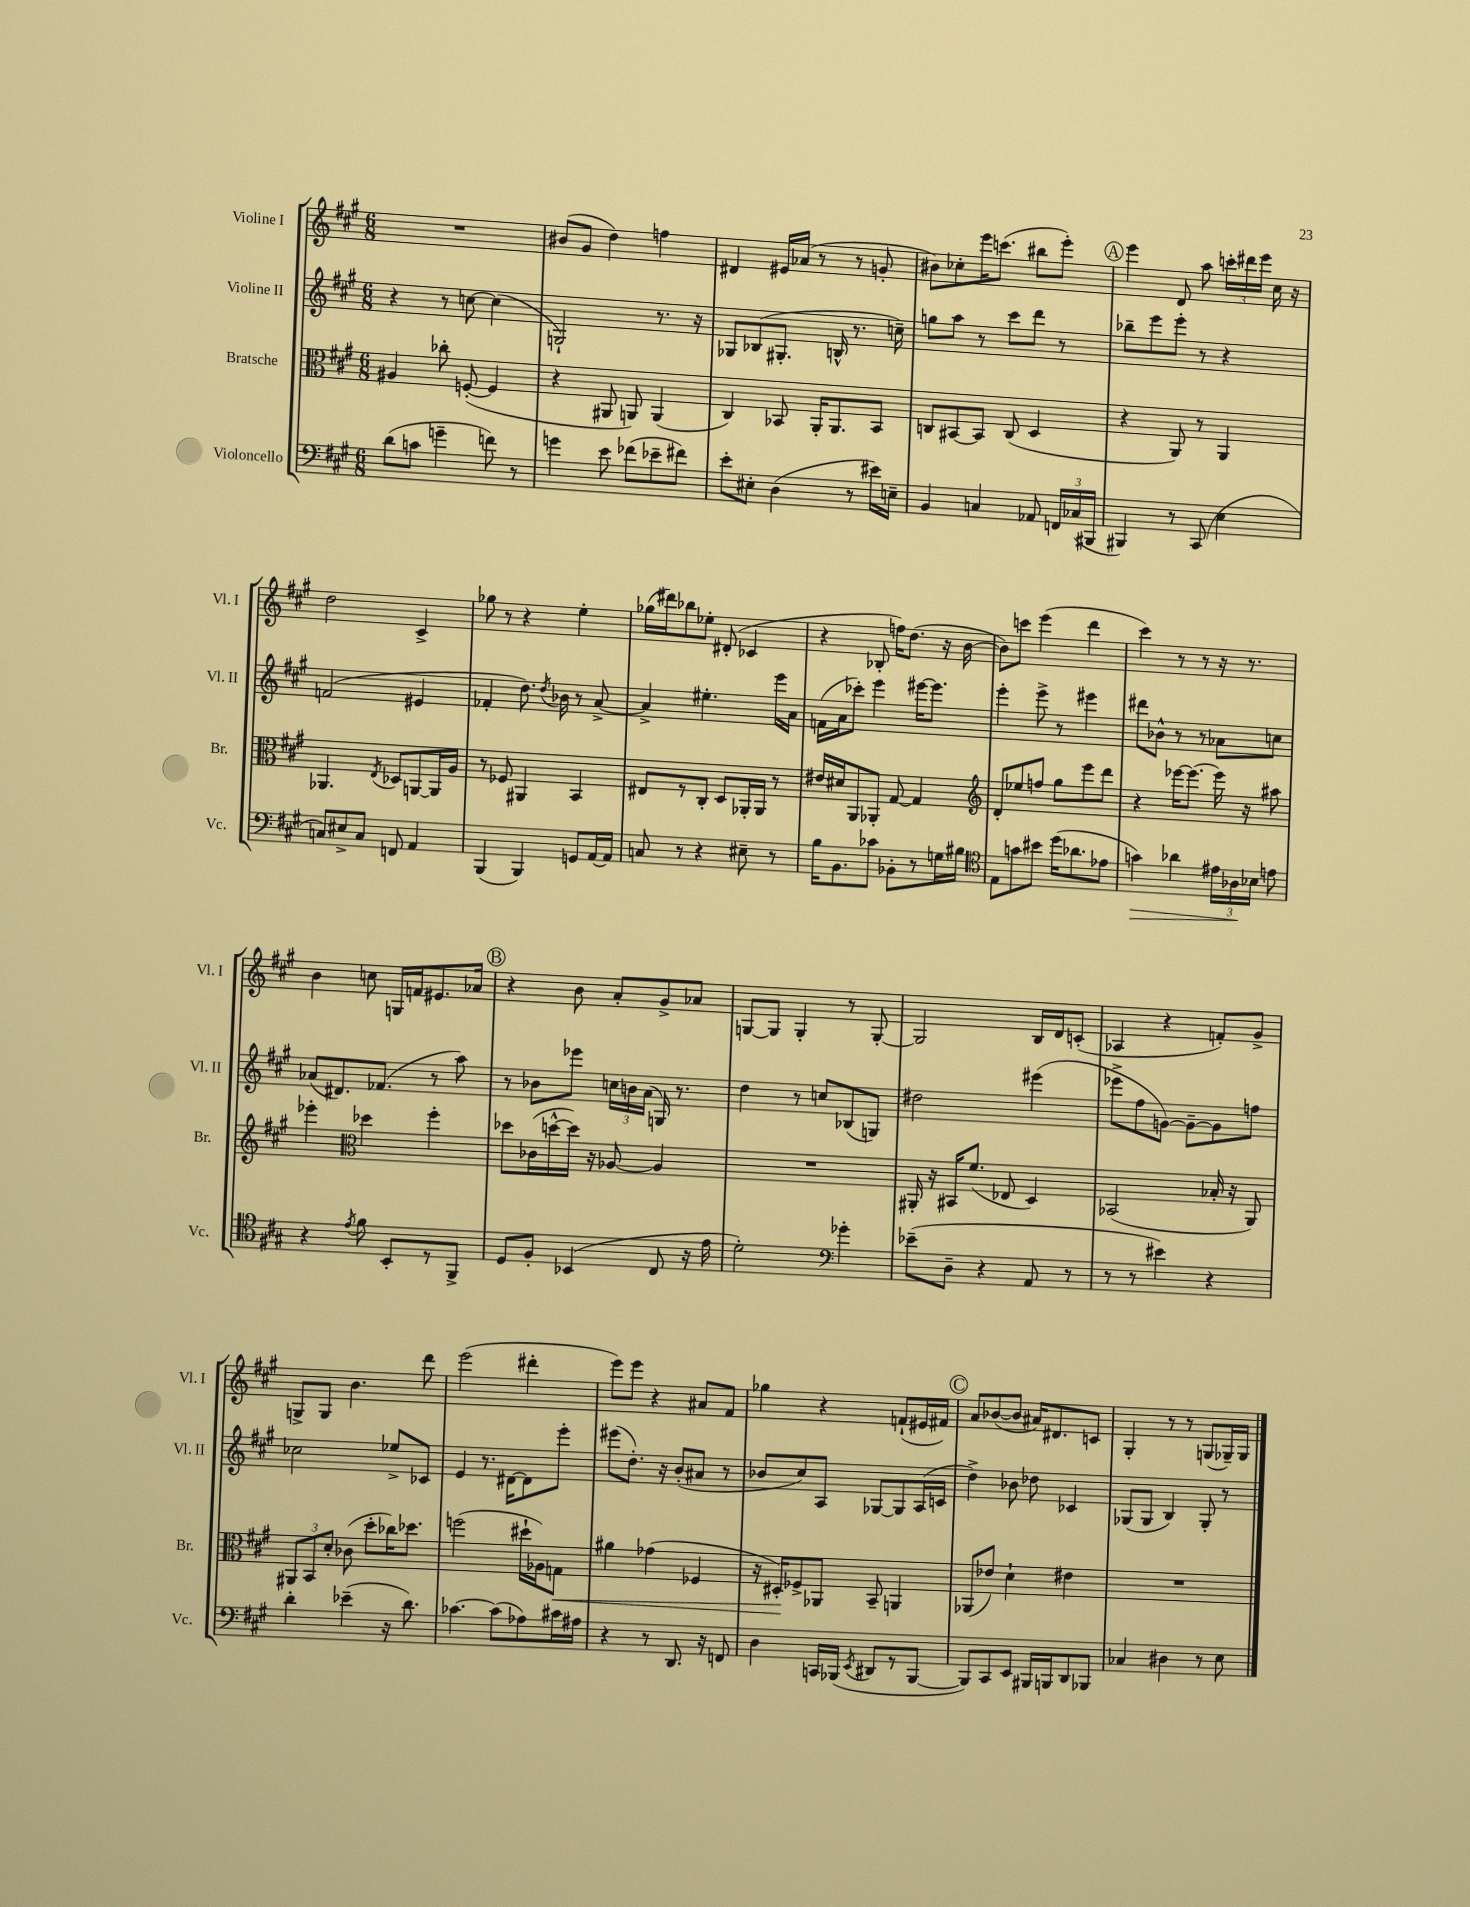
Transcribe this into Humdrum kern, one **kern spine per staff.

**kern	**kern	**kern	**kern
*staff4	*staff3	*staff2	*staff1
*clefF4	*clefC3	*clefG2	*clefG2
*k[f#c#g#]	*k[f#c#g#]	*k[f#c#g#]	*k[f#c#g#]
*M6/8	*M6/8	*M6/8	*M6/8
(8d\L	4A#/	4r	2.r
8c\J	.	.	.
4g~\	8cc-'\	8r	.
.	([8F'/	[8cc\	.
8f\)	4F/]	(4cc\]	.
8r	.	.	.
=	=	=	=
4g\	4r	2G`/)	(8b#/L
.	.	.	8g#/J
8e\	8AA#/	.	4dd\)
(8f-\L	8AA/)	.	.
8e-~\	(4AA/	8.r	4ff\
8f#\J)	.	.	.
.	.	16r	.
=	=	=	=
8e'\L	4C#/)	8G-/L	4d#/
8E#'\J	.	(8B-/	.
(4D\	8BB-/	8.G#'/J	16e#/LL
.	.	.	(16a-/JJ
.	16AA'/LK	.	8r
.	8.AA/	16B^^/	.
8r	.	8.r	8r
16e#\LL)	8BB-/J	.	8g'/
16E~\JJ	.	16cc~\)	.
=	=	=	=
4BB/	8C/L	8gg\L	8b#\L)
.	[8BB#/	8aa\J	8cc-'\
4C/	8BB#/]J	8r	16eee\K
.	.	.	(8.ccc\J
.	(8C/	8ccc#\L	.
8AA-/	4D/	8ddd\J	8bb#\L
24FF/LL	.	8r	8eee'\J)
(24C-/	.	.	.
24BBB#/JJ	.	.	.
=	=	=	=
4BBB#/)	4r	8bb-~\L	4eee\
.	.	8eee\	.
8r	8AA/)	8eee'\J	8d/
(8CC#/	8r	8r	8aa\
4E\	4AA/	4r	24ccc'\LL
.	.	.	24ddd#\
.	.	.	24eee\JJ
.	.	.	16cc#\
.	.	.	16r
=	=	=	=
8C/L)	4.AA-/	(2f/	2dd\
8E#^/	.	.	.
8C/J	.	.	.
.	8qE/	.	.
8FF/	8D-/L	.	.
4AA/	[8AA/	4e#/	4c#^/
.	16AA/]L	.	.
.	16A/JJ	.	.
=	=	=	=
(4BBB/	8r	4f-'/	8gg-\
.	8F-/	.	8r
4BBB/)	4AA#/	8.dd\)	4r
.	.	8qdd/	.
.	.	16b-\	.
8GG/L	4BB/	8r	4ee'\
[16AA/L	.	[8a^/	.
16AA/]JJ	.	.	.
=	=	=	=
8C/	8E#/L	4a^/]	(16gg-\LL
.	.	.	16ddd#\J)
8r	8r	.	8bb-\
4r	8C#'/J	4.ee#'\	8ee-'\J
.	8D/L	.	(8d#'/
8E#~\	16AA-'/L	.	4c-/
.	16AA-/JJ	.	.
8r	8r	16eee\LL	.
.	.	16a\JJ	.
=	=	=	=
16B\LK	16e#/LL	(16f\LL	4r
8.BB\	16d#/J	16a\J	.
.	8AA/	8ccc-'\J)	.
8c-\J	8AA-'/J	4eee\	8B-'/
8BB-'\L	[8G#/	.	16ff\LK)
.	.	.	(8.dd\J
8r	4G#/]	[16eee#\LK	.
.	.	8.eee#\]J	.
16G\L	.	.	16r
16B#\JJ	.	.	[16b\
=	=	=	=
*clefC4	*clefG2	*	*
8E\L	8d'/L	4eee'\	8b\]L)
8g\	8ee-/	.	8ccc\J
8b#\J	8ff/J	8eee^\	(4eee\
(16dd\LK	8gg#\L	8r	.
8.a-\	.	.	.
.	8eee\	4eee#\	4ddd\
8e-\J	8ddd\J	.	.
=	=	=	=
4g\)	4r	8ddd#\L	4ccc#\)
.	.	8b-^^\J	.
4a-\	[16eee-\LK	8r	8r
.	8.eee-\_J	.	.
.	.	8r	8r
24e#\LL	16eee-\]	8a-\L	16r
24A-\	.	.	.
.	16r	.	8.r
24B-\JJ	.	.	.
8e\	8aa#\	8cc\J	.
=	=	=	=
4r	4eee-'\	(8a-/L	4b\
.	.	8.d#/)	.
*	*clefC3	*	*
8qe/	.	.	.
8f#\	4dd-\	.	8cc\
.	.	(8.f-/J	.
8BB'/L	.	.	16G/LL
.	.	.	16f/J
8r	4ff#'\	8r	8.e#/
8FF#^/J	.	8aa\)	.
.	.	.	16a-/Jk
=	=	=	=
8D/L	8dd-\L	8r	4r
8F#'/J	(16c-\L	8b-\L	.
.	[16dd^^\	.	.
(4BB-/	16dd\]JJ)	8eee-\J	8b\
.	16r	.	.
.	[8A-/	24cc\LL	8a'/L
.	.	24b\	.
.	.	(24a\JJ	.
8C#/	4A-/]	16G/)	8g#^/
.	.	8.r	.
16r	.	.	8a-/J
16e\	.	.	.
=	=	=	=
2d'\)	2.r	4dd\	[8G/L
.	.	.	8G/]J
.	.	8r	4G'/
.	.	8cc/L	.
*clefF4	*	*	*
4g-'\	.	(8B-/	8r
.	.	8G/J)	[8G'/
=	=	=	=
(8e-~\L	16AA#'/	2dd#\	2G/]
.	16r	.	.
8D~\J	16BB#/LK	.	.
.	(8.f#/J	.	.
4r	.	.	.
.	8E-/	.	.
8AA/	4D/)	(4eee#\	16B/LL
.	.	.	16d/J
8r	.	.	(8c'/J
=	=	=	=
8r	(2BB-/	8eee-^\L	4A-/
8r	.	8ff#\	.
4e#\)	.	[8g\J)	4r
.	.	8g~\_L	.
4r	16B-'/	8g\]	8f'/L)
.	16r	.	.
.	8AA/)	8ff\J	8g#^/J
=	=	=	=
4d'\	12AA#/L	2cc-\	8G^/L
.	12BB/	.	.
.	.	.	8G/J
.	12d'/J	.	.
(4e-~\	(8c-\	.	4.b\
.	8dd'\L	.	.
16r	16cc-\K)	8ee-^/L	.
8.d\)	8.dd-\J	.	.
.	.	8c-/J	8ddd\
=	=	=	=
[4.c-\	(2ff\	4e/	(2eee\
.	.	8.r	.
(8c-\]L	.	.	.
.	.	[16d#\LK	.
8A-\)	16dd#`\LL	8d#\]	4ddd#'\
.	16A-\J)	.	.
16c#\L	8G\J	8eee'\J	.
16A#\JJ	.	.	.
=	=	=	=
4r	4a#\	(8eee#\L	8eee\L)
.	.	8.dd'\J)	8eee\J
8r	(4g-\	.	4r
.	.	16r	.
8.DD/	.	(8b'/L	.
.	4F-/	8a#/J	8a#/L
16r	.	.	.
8FF/	.	8r	8f#/J
=	=	=	=
4D\	16r	8b-/L	4gg-\
.	16D#'/LK)	.	.
.	8F-^/	8cc#/)	.
16CC/LL	8AA-/J	8A/J	4r
(16BBB-/JJ	.	.	.
8qEE/	.	.	.
8DD#/L	8BB~/	[8G-/L	.
8r	4AA/	8G-/]	(8f`/L
[8BBB-/J	.	(16A/L	16e#/L
.	.	16c/JJ	16f#/JJ)
=	=	=	=
8BBB-/]L)	(8AA-/L	4dd^\)	8a/L
8CC#/	8e-/J)	.	([8b-/
8EE/J	4d`\	8b-\	8b-/]J
16BBB#/LL	.	8dd-\	16a#/LK)
16BBB/J	.	.	8.d#/
8DD/	4e#\	4c-/	.
8BBB-/J	.	.	8c/J
=	=	=	=
4C-/	2.r	(8G-/L	4G#'/
.	.	8G-/J	.
4D#\	.	4B/)	8r
.	.	.	8r
8r	.	8G-'/	(8G/L
8E\	.	8r	16G-~/L)
.	.	.	16G-/JJ
==	==	==	==
*-	*-	*-	*-
